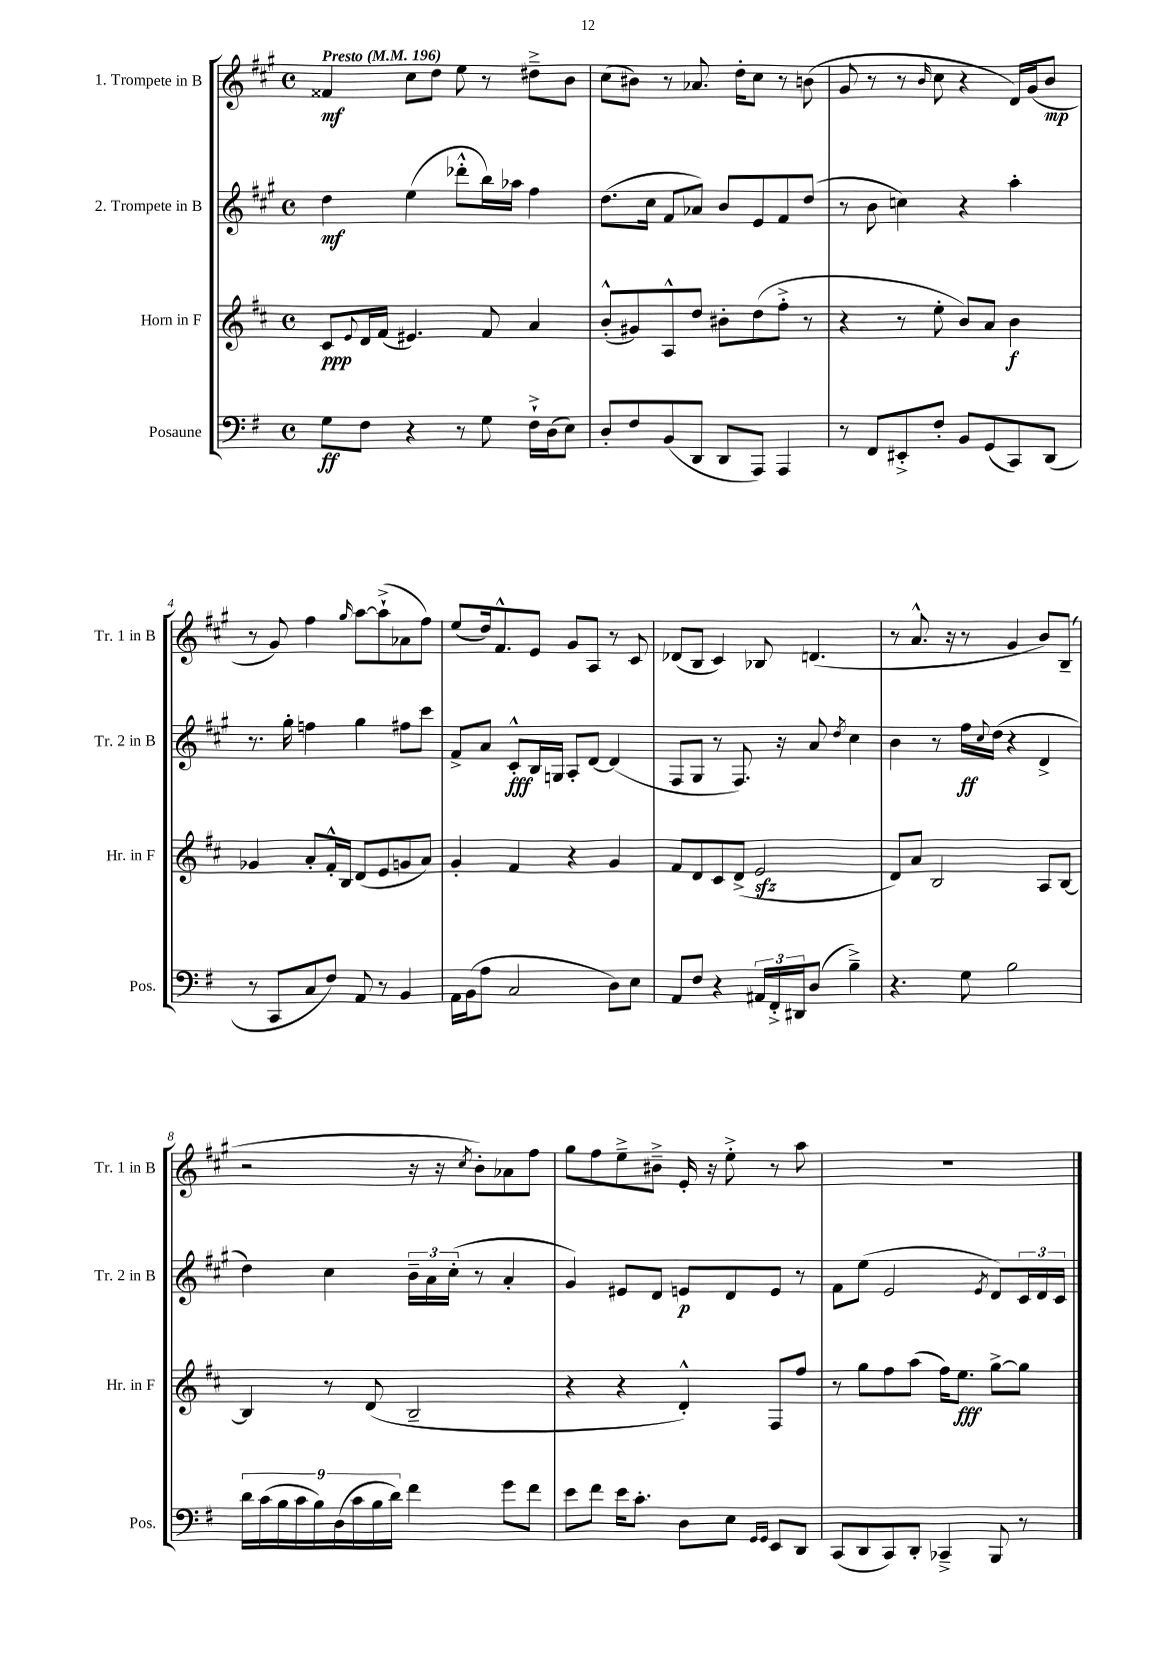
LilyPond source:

<<
\new StaffGroup <<
\new Staff = "s0" \with { instrumentName = "1. Trompete in B" shortInstrumentName = "Tr. 1 in B" } {
    \clef treble \key a \major \defaultTimeSignature \time 4/4 \tempo "Presto" 4 = 196
    fisis'4\mf cis''8 d''8 e''8 r8 dis''8---> b'8 |
    cis''8( bis'8) r8 aes'8. d''16-. cis''8 r8 b'8( |
    gis'8 r8 r8 \grace { b'16 } cis''8 r4 d'16) gis'16( b'8\mp |
    r8 gis'8) fis''4 \grace { gis''16 } a''8~ a''8-!->( aes'8 fis''8) |
    e''8( d''16) fis'8.-^ e'8 gis'8 a8 r8 cis'8 |
    des'8( b8 cis'4) bes8 d'4.( |
    r8 a'8.-^ r16 r8 gis'4 b'8) b8--( |
    r2 r16 r16 \acciaccatura { cis''8 } b'8-.) aes'8 fis''8 |
    gis''8 fis''8 e''8---> bis'8---> e'16-. r16 e''8-.-> r8 a''8 |
    R1 \bar "|." |
}
\new Staff = "s1" \with { instrumentName = "2. Trompete in B" shortInstrumentName = "Tr. 2 in B" } {
    \clef treble \key a \major \defaultTimeSignature \time 4/4
    d''4\mf e''4( des'''8-.-^ b''16) aes''16 fis''4 |
    d''8.( cis''16 fis'8 aes'8) b'8 e'8 fis'8 d''8( |
    r8 b'8 c''4) r4 a''4-. |
    r8. gis''16-. f''4 gis''4 fis''8 cis'''8 |
    fis'8-> a'8 cis'8-.-^\fff b16 g16 a8-. d'8~ d'4( |
    fis8 gis8 r8 fis8.) r16 a'8 \acciaccatura { d''8 } cis''4 |
    b'4 r8 fis''16\ff \appoggiatura { cis''8 } d''16( r4 d'4-> |
    d''4) cis''4 \tuplet 3/2 { b'16-- a'16 cis''16-.( } r8 a'4-. |
    gis'4) eis'8 d'8 e'8\p d'8 e'8 r8 |
    fis'8 e''8( e'2 \acciaccatura { e'8 } d'8) \tuplet 3/2 { cis'16 d'16 cis'16 } \bar "|." |
}
\new Staff = "s2" \with { instrumentName = "Horn in F" shortInstrumentName = "Hr. in F" } {
    \clef treble \key d \major \defaultTimeSignature \time 4/4
    cis'8\ppp \appoggiatura { e'8 } d'16 fis'16( eis'4.) fis'8 a'4 |
    b'8-.-^( gis'8) a8-^ d''8 bis'8-. d''8( fis''8-.-> r8 |
    r4 r8 e''8-. b'8) a'8 b'4\f |
    ges'4 a'8-. fis'16-.-^ b16 d'8( e'8 g'8 a'8) |
    g'4-. fis'4 r4 g'4 |
    fis'8 d'8 cis'8 d'8->( e'2\sfz |
    d'8) a'8 b2 a8 b8~ |
    b4 r8 d'8( b2-- |
    r4 r4 d'4-.-^) fis8 fis''8 |
    r8 g''8 fis''8 a''8( fis''16) e''8.\fff g''8~-> g''8 \bar "|." |
}
\new Staff = "s3" \with { instrumentName = "Posaune" shortInstrumentName = "Pos." } {
    \clef bass \key g \major \defaultTimeSignature \time 4/4
    g8\ff fis8 r4 r8 g8 fis16-!-> d16( e8) |
    d8-. fis8 b,8( d,8 d,8 a,,8) a,,4 |
    r8 fis,8 eis,8-.-> fis8-. b,8 g,8( c,8) d,8( |
    r8 c,8 c8 fis8) a,8 r8 b,4 |
    a,16 b,16( a8 c2 d8) e8 |
    a,8 fis8 r4 \tuplet 3/2 { ais,16 fis,16-.-> dis,16 } d8( b4--->) |
    r4. g8 b2 |
    \tuplet 9/8 { d'16 c'16( b16 c'16 b16) d16( c'16 b16 d'16) } fis'4 g'8 fis'8 |
    e'8 fis'8 e'16 c'8.-. d8 e8 \grace { g,16 g,16 } e,8 d,8 |
    c,8( d,8 c,8) d,8-. ces,4---> b,,8 r8 \bar "|." |
}
>>
>>
